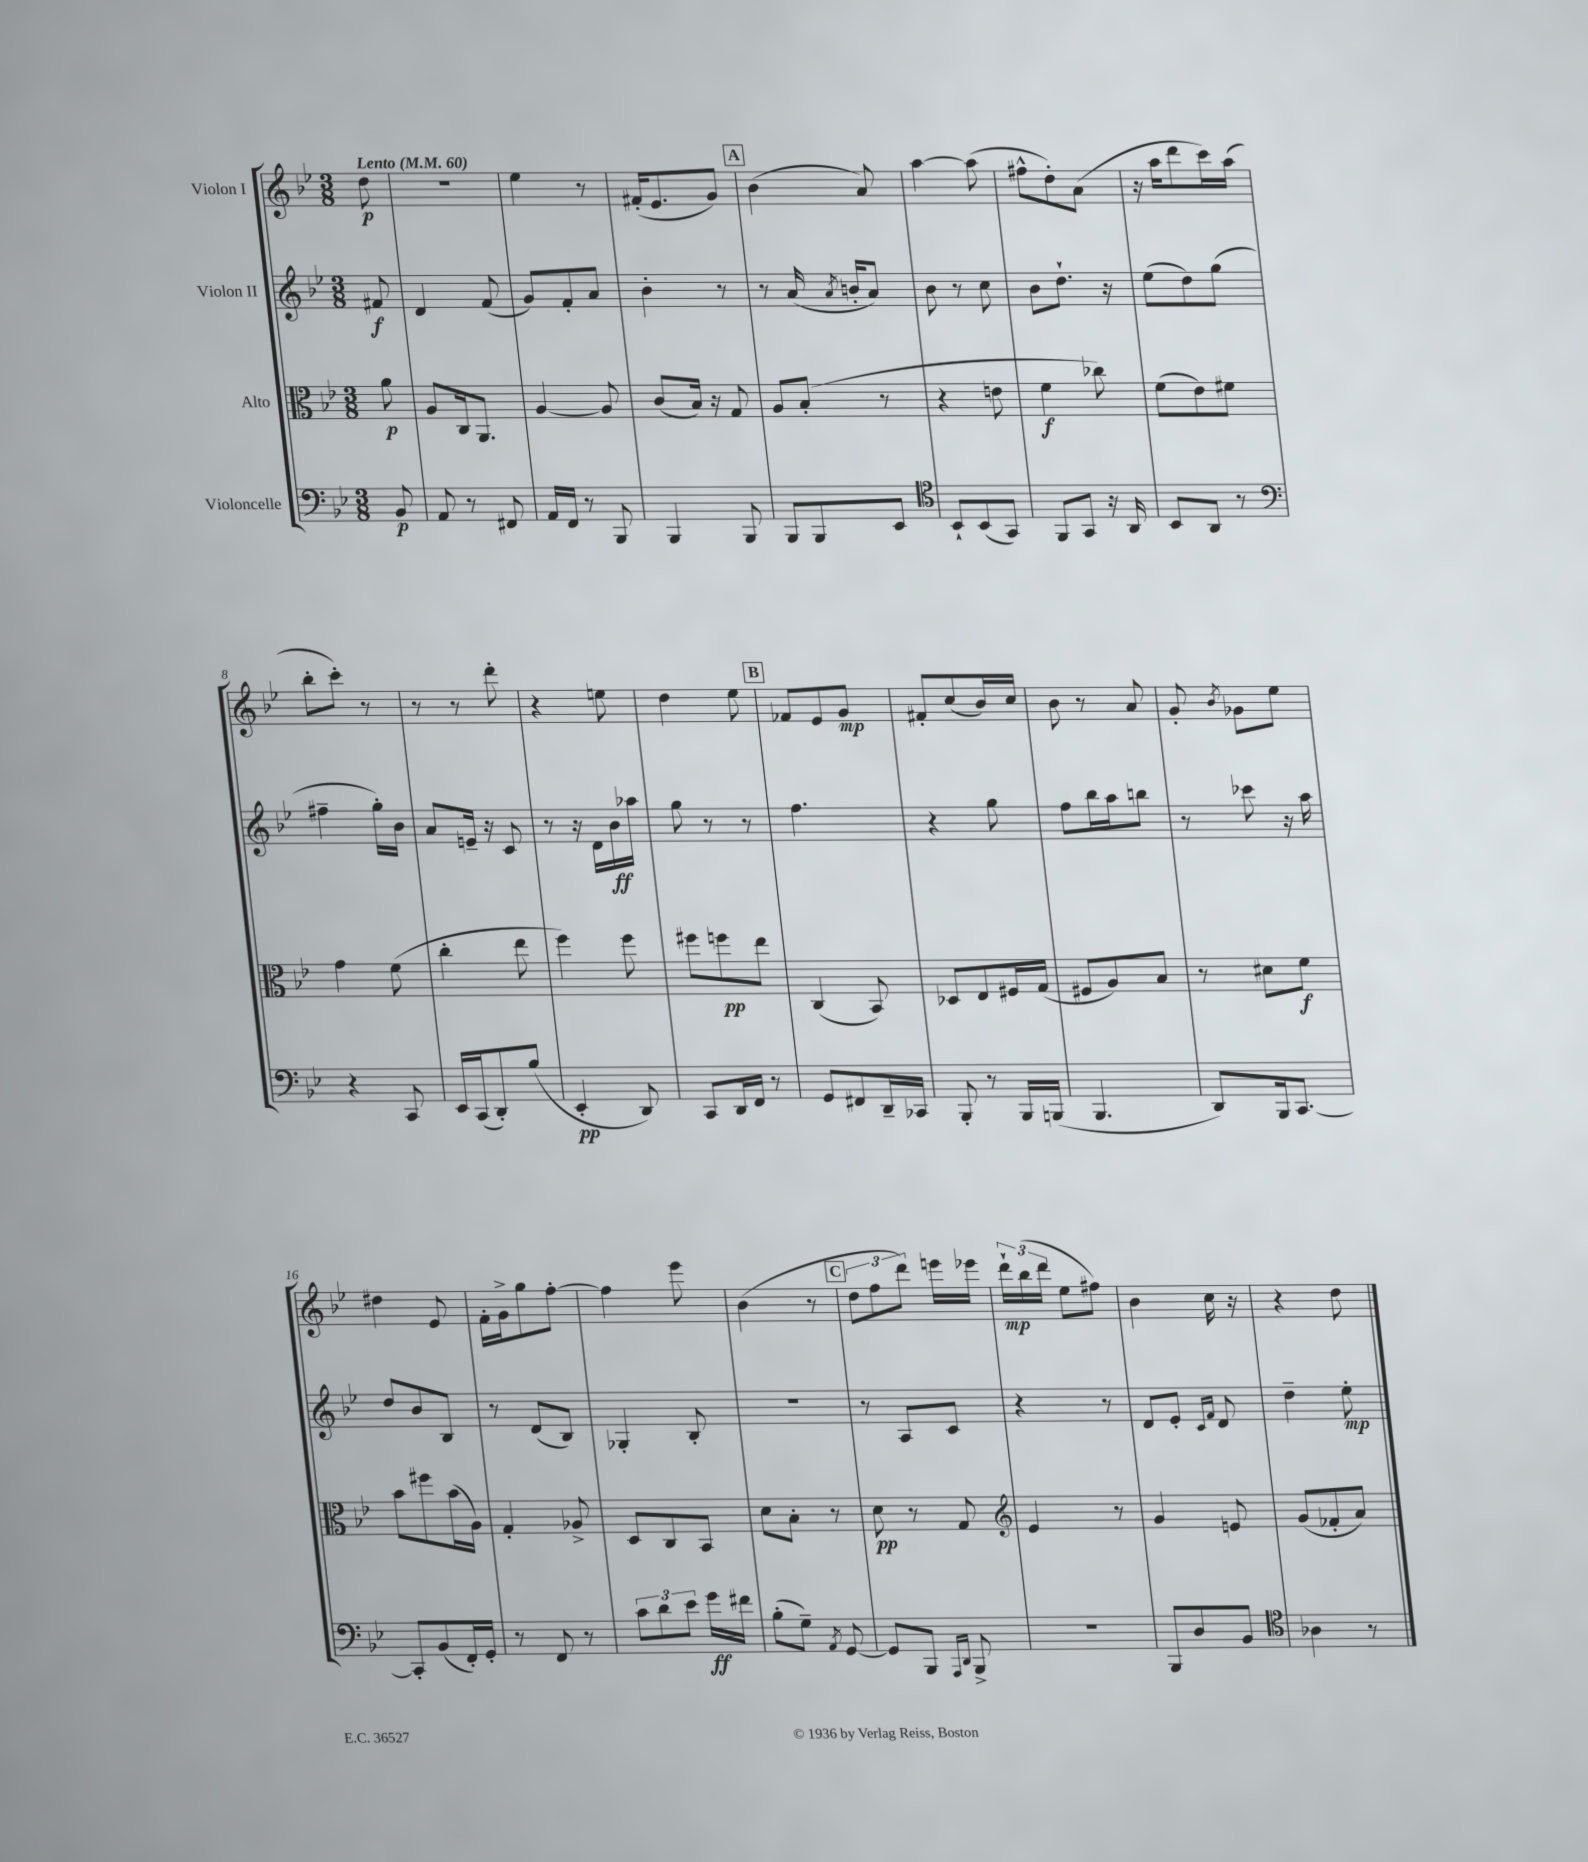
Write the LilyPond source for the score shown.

<<
\new StaffGroup <<
\new Staff = "s0" \with { instrumentName = "Violon I" } {
    \clef treble \key bes \major \numericTimeSignature \time 3/8 \partial 8 \tempo "Lento" 4 = 60
    \autoBeamOff d''8\p |
    R4. |
    ees''4 r8 |
    fis'16[-.( ees'8. g'8]) |
    \mark \markup { \box "A" } bes'4( a'8) |
    a''4~ a''8( |
    fis''8[-^ d''8-.) a'8]( |
    r16 a''16[ d'''8 c'''16) a''16]( |
    bes''8[-. c'''8]-.) r8 |
    r8 r8 d'''8-. |
    r4 e''8 |
    d''4 ees''8 |
    \mark \markup { \box "B" } fes'8[ ees'8 g'8]\mp |
    fis'8[-. c''8( bes'16) c''16] |
    bes'8 r8 a'8 |
    g'8-. \acciaccatura { bes'8 } ges'8[ ees''8] |
    dis''4 ees'8 |
    f'16[-. g'16-> g''8 f''8]~-. |
    f''4 ees'''8 |
    bes'4( r8 |
    \mark \markup { \box "C" } \tuplet 3/2 { d''8[ f''8 d'''8]) } e'''16[ ees'''16] |
    \tuplet 3/2 { d'''16[-!\mp bes''16( d'''16] } ees''8[ fis''8]) |
    bes'4 c''16 r16 |
    r4 d''8 \bar "|." |
}
\new Staff = "s1" \with { instrumentName = "Violon II" } {
    \clef treble \key bes \major \numericTimeSignature \time 3/8 \partial 8
    \autoBeamOff fis'8\f |
    d'4 f'8( |
    g'8[) f'8-. a'8] |
    bes'4-. r8 |
    \mark \markup { \box "A" } r8 a'16( \acciaccatura { a'8 } b'16[-. a'8]) |
    bes'8 r8 c''8 |
    bes'8[ d''8.]-! r16 |
    ees''8[( d''8) g''8]( |
    fis''4-- g''16[-.) bes'16] |
    a'8[ e'16]-- r16 c'8 |
    r8 r16 d'16[ bes'16\ff aes''16] |
    g''8 r8 r8 |
    \mark \markup { \box "B" } f''4. |
    r4 g''8 |
    f''8[ bes''16 a''16 b''8] |
    r8 ces'''8 r16 a''16 |
    d''8[ bes'8 bes8] |
    r8 d'8[( bes8]) |
    ges4-. bes8-. |
    R4. |
    \mark \markup { \box "C" } r8 a8[ c'8] |
    r4 r8 |
    d'8[ ees'8]-. \grace { c'16[ f'16] } d'8 |
    d''4-- ees''8-.\mp \bar "|." |
}
\new Staff = "s2" \with { instrumentName = "Alto" } {
    \clef alto \key bes \major \numericTimeSignature \time 3/8 \partial 8
    \autoBeamOff a'8\p |
    a8[ c16 a,8.] |
    a4~ a8 |
    c'8[( bes16]) r16 g8 |
    \mark \markup { \box "A" } a8[ bes8]-.( r8 |
    r4 e'8 |
    f'4\f ces''8) |
    f'8[( ees'8) fis'8] |
    g'4 f'8( |
    c''4-. ees''8 |
    f''4) f''8 |
    fis''8[ f''8\pp ees''8] |
    \mark \markup { \box "B" } c4( bes,8) |
    des8[ ees8 fis16 g16]( |
    fis8[ a8) bes8] |
    r8 dis'8[ f'8]\f |
    bes'8[ fis''8 bes'16( a16]) |
    g4-. aes8-> |
    d8[ c8 bes,8] |
    d'8[ bes8]-. r8 |
    \mark \markup { \box "C" } d'8\pp r8 g8 |
    \clef treble ees'4 r8 |
    g'4 e'8 |
    g'8[( fes'8-. a'8]) \bar "|." |
}
\new Staff = "s3" \with { instrumentName = "Violoncelle" } {
    \clef bass \key bes \major \numericTimeSignature \time 3/8 \partial 8
    \autoBeamOff bes,8\p |
    a,8 r8 fis,8 |
    a,16[ f,16] r8 bes,,8 |
    bes,,4 bes,,8 |
    \mark \markup { \box "A" } bes,,8[ bes,,8 ees,8] |
    \clef tenor bes,8[-! bes,8( g,8]) |
    f,8[ g,8] r16 a,16 |
    bes,8[ a,8] r8 |
    \clef bass r4 c,8 |
    ees,16[ c,16( d,8-.) bes8]( |
    ees,4-.\pp d,8) |
    c,8[ d,16 f,16] r8 |
    \mark \markup { \box "B" } g,8[ fis,8 d,16-- ces,16] |
    bes,,8-. r8 bes,,16[ b,,16]( |
    bes,,4. |
    d,8[) bes,,16 c,8.]~ |
    c,8[-. bes,8( f,16-.) g,16]-. |
    r8 f,8 r8 |
    \tuplet 3/2 { c'8[ d'8 ees'8] } g'16[\ff fis'16] |
    bes8[-.( g8]--) \acciaccatura { a,8 } g,8~ |
    \mark \markup { \box "C" } g,8[ bes,,8] \grace { a,,16[ d,16] } bes,,8-> |
    R4. |
    bes,,8[ d8 bes,8] |
    \clef tenor aes4 r8 \bar "|." |
}
>>
>>
